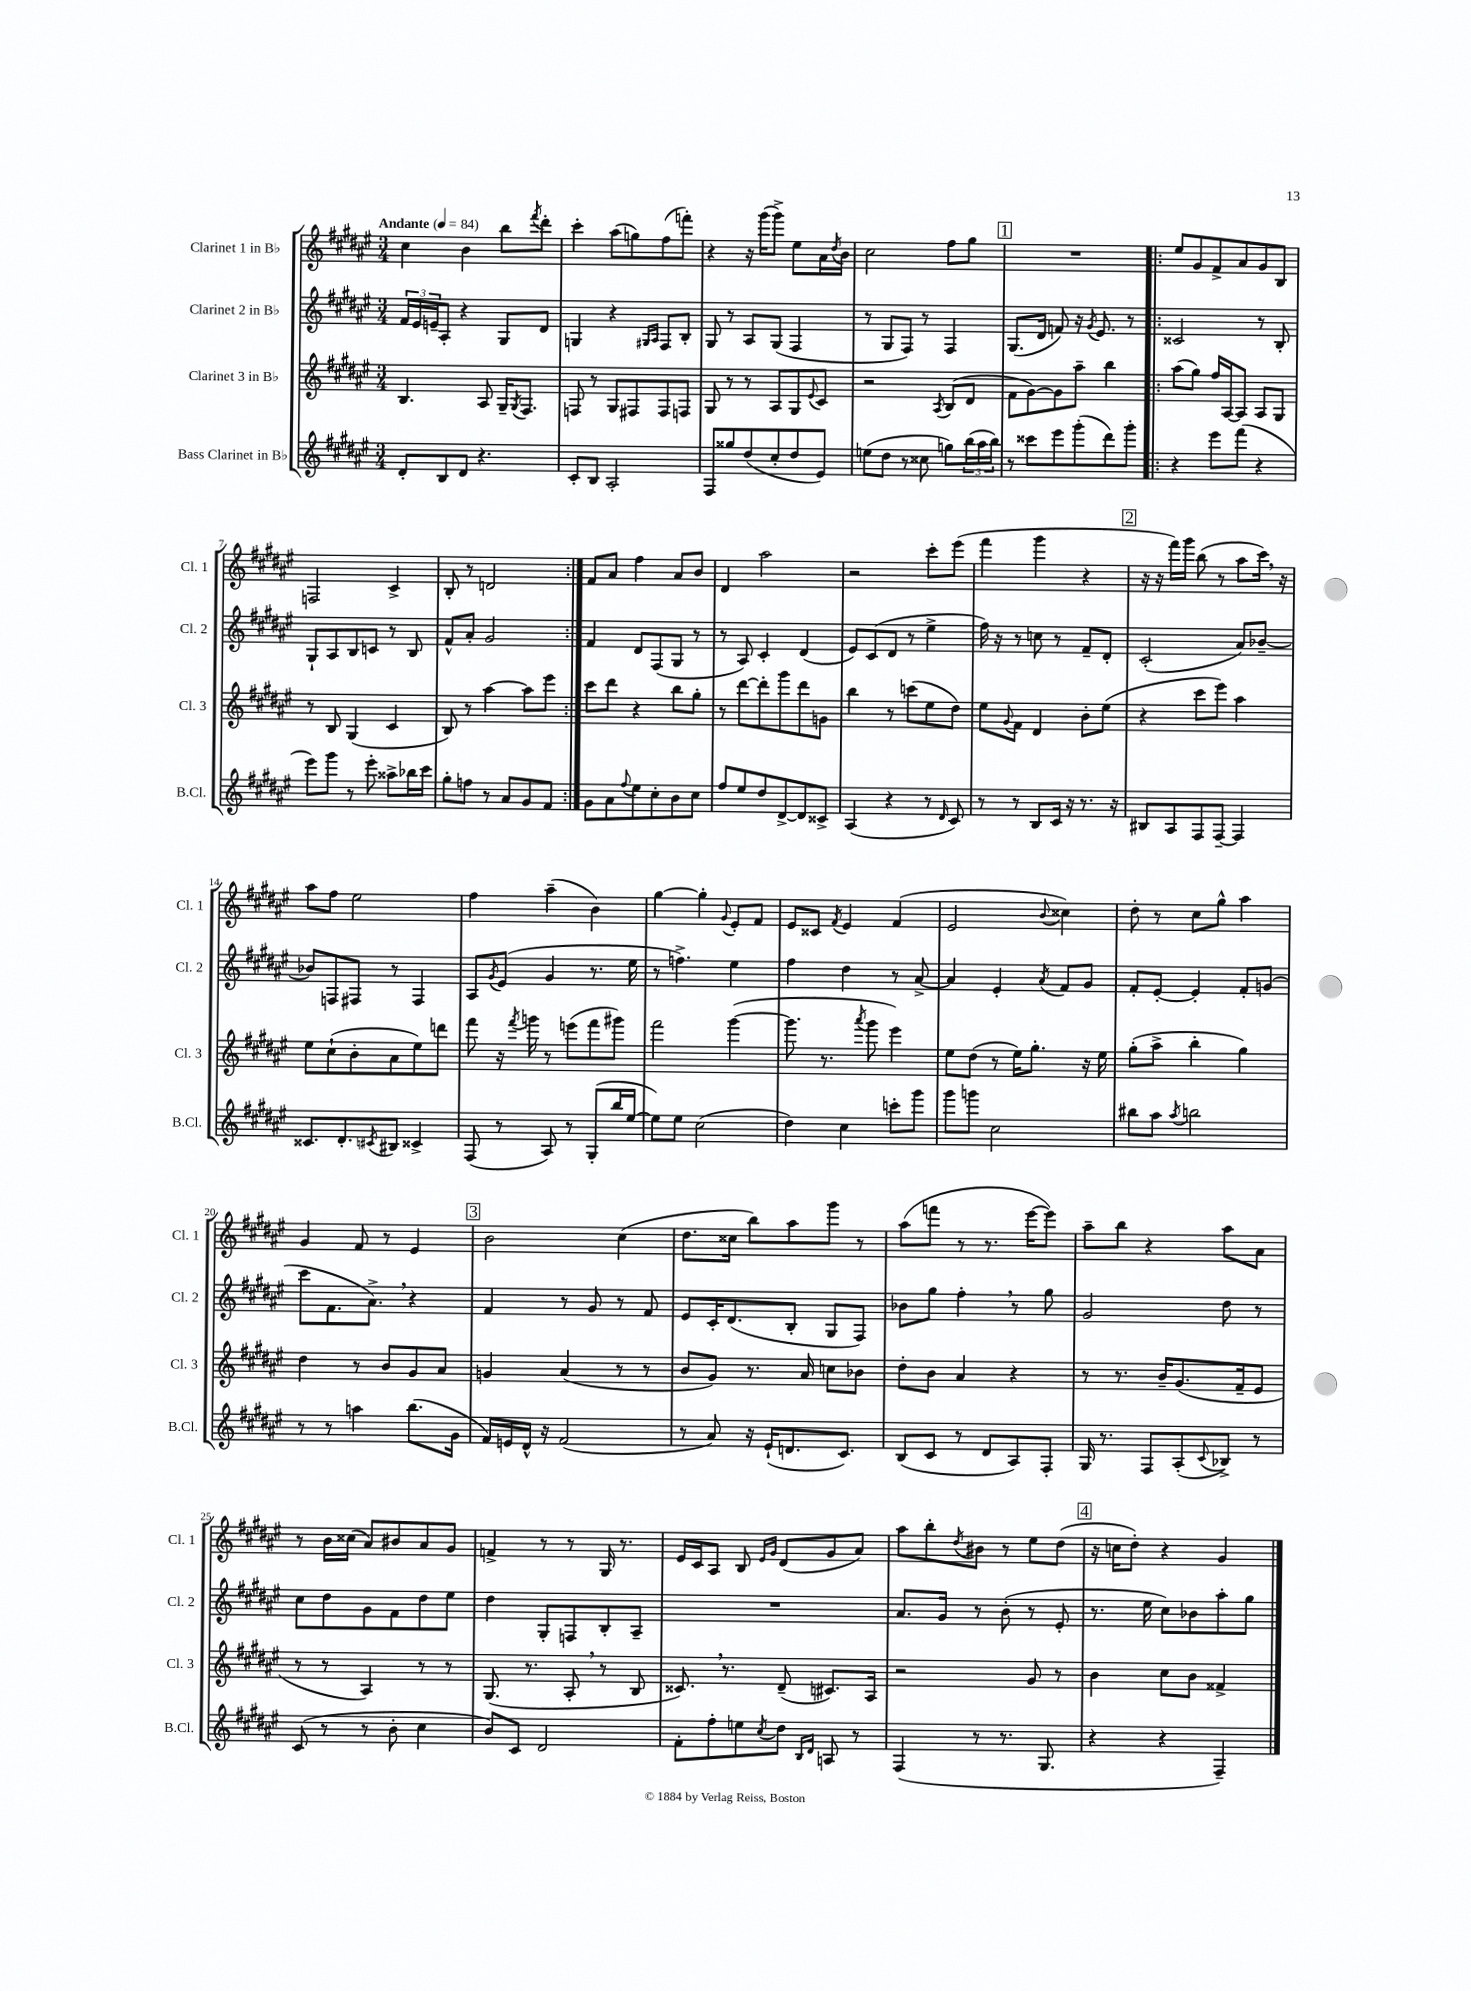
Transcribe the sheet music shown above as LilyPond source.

<<
\new StaffGroup <<
\new Staff = "s0" \with { instrumentName = "Clarinet 1 in Bb" shortInstrumentName = "Cl. 1" } {
    \clef treble \key fis \major \numericTimeSignature \time 3/4 \tempo "Andante" 4 = 84
    cis''4 b'4 b''8 \acciaccatura { fis'''8 } dis'''8-. |
    cis'''4-. ais''8( g''8) fis''8( f'''8-.) |
    r4 r16 gis'''16( gis'''8->) eis''8 ais'16 \acciaccatura { dis''8 } b'16 |
    cis''2 fis''8 gis''8 |
    \mark \markup { \box "1" } R2. |
    \repeat volta 2 { eis''8 gis'8 fis'8-> ais'8 gis'8 b8 |
    f2 cis'4-> |
    b8-. r8 d'2 | }
    fis'8 ais'8 fis''4 ais'8 b'8 |
    dis'4 ais''2 |
    r2 cis'''8-. eis'''8( |
    fis'''4 gis'''4 r4 |
    \mark \markup { \box "2" } r16 r16 fis'''16) gis'''16 b''8( r8 ais''8 cis'''16) \breathe r16 |
    ais''8 fis''8 eis''2 |
    fis''4 ais''4--( b'4) |
    gis''4~ gis''4-. \appoggiatura { gis'8 } eis'8-. fis'8 |
    eis'8 cisis'8 \acciaccatura { fis'8 } eis'4 fis'4( |
    eis'2 \appoggiatura { b'8 } cisis''4) |
    dis''8-. r8 cis''8 gis''8-^ ais''4 |
    gis'4 fis'8 r8 eis'4 |
    \mark \markup { \box "3" } b'2 cis''4( |
    dis''8. cisis''16 b''8) ais''8 gis'''8 r8 |
    ais''8( f'''8 r8 r8. eis'''16~ eis'''8) |
    ais''8-- b''8 r4 ais''8 ais'8 |
    r8 b'16 cisis''16( ais'8) bis'8 ais'8 gis'8 |
    f'4-> r8 r8 gis16 r8. |
    eis'16 cis'16 ais8 b8 \grace { eis'16 gis'16 } dis'8( gis'8 ais'8) |
    ais''8 b''8-. \acciaccatura { dis''8 } bis'8 r8 eis''8 dis''8( |
    \mark \markup { \box "4" } r16 c''16 dis''8-.) r4 gis'4 \bar "|." |
}
\new Staff = "s1" \with { instrumentName = "Clarinet 2 in Bb" shortInstrumentName = "Cl. 2" } {
    \clef treble \key fis \major \numericTimeSignature \time 3/4
    \tuplet 3/2 { fis'16 eis'16 e'16-- } ais8-. r4 gis8 dis'8 |
    g4 r4 \grace { gis16 ais16 } fis8 b8-. |
    gis8 r8 ais8 gis8( fis4 |
    r8 gis8 fis8) r8 fis4 |
    \mark \markup { \box "1" } gis8.( dis'16 f'8) r16 \acciaccatura { gis'8 } eis'8. r8 |
    \repeat volta 2 { cisis'2 r8 b8-. |
    gis8-! ais8 b8 c'8 r8 b8 |
    fis'8-^ ais'8-. gis'2 | }
    fis'4 dis'8 fis8( gis8 r8 |
    r8 ais8) cis'4-. dis'4( |
    eis'8) cis'8( dis'8 r8 eis''4-> |
    fis''16) r16 r8 c''8 r8 fis'8-- dis'8-. |
    \mark \markup { \box "2" } cis'2-.( ais'8) bes'8~-- |
    bes'8 f8 fis8 r8 fis4 |
    ais8 \acciaccatura { gis'8 } eis'8( gis'4 r8. eis''16 |
    r8 f''4.->) eis''4 |
    fis''4 dis''4 r8 ais'8~-> |
    ais'4 eis'4-. \acciaccatura { ais'8 } fis'8 gis'8 |
    fis'8-. eis'8~-. eis'4-. fis'8-. g'8( |
    cis'''8 fis'8. ais'8.->) \breathe r4 |
    \mark \markup { \box "3" } fis'4 r8 gis'8 r8 fis'8 |
    eis'8 cis'16-. dis'8.( b8-. gis8 fis8) |
    bes'8 gis''8 fis''4-. \breathe r8 gis''8 |
    gis'2 dis''8 r8 |
    cis''8 dis''8 gis'8 fis'8 dis''8 eis''8 |
    dis''4 gis8-. f8 b8-. ais8-- |
    R2. |
    ais'8. gis'16 r8 b'8-.( r8 eis'8-. |
    \mark \markup { \box "4" } r8. eis''16 cis''8) bes'8 ais''8-. gis''8 \bar "|." |
}
\new Staff = "s2" \with { instrumentName = "Clarinet 3 in Bb" shortInstrumentName = "Cl. 3" } {
    \clef treble \key fis \major \numericTimeSignature \time 3/4
    b4. ais8 gis16-- \acciaccatura { gis8 } fis8. |
    f8 r8 gis8 fis8 fis8 f8 |
    gis8 r8 r8 ais8 gis8 \appoggiatura { eis'8 } cis'8 |
    r2 \acciaccatura { ais8 } b8( dis'8 |
    \mark \markup { \box "1" } fis'8 gis'8~) gis'8 ais''8-- b''4 |
    \repeat volta 2 { ais''8( gis''8) fis''16 ais16~ ais8 ais8 gis8 |
    r8 b8 gis4( cis'4 |
    b8) r8 ais''4~ ais''8 eis'''8 | }
    cis'''8 dis'''8 r4 b''8 gis''8-. |
    r8 dis'''8~ dis'''8-. gis'''8 dis'''8 g'8 |
    b''4 r8 c'''8( eis''8 dis''8) |
    eis''8 \appoggiatura { gis'8 } fis'8 dis'4 b'8-. eis''8( |
    \mark \markup { \box "2" } r4 cis'''8 eis'''8) ais''4 |
    eis''8 cis''8-!( b'8-. ais'8 eis''8) d'''8 |
    fis'''8 r16 \acciaccatura { fis'''8 } g'''16 r8 e'''8( fis'''8 gis'''8) |
    fis'''2 gis'''4~( |
    gis'''8. r8. \acciaccatura { ais'''8 } gis'''8 eis'''4) |
    eis''8 dis''8( r8 eis''16) gis''8.-. r16 eis''16 |
    gis''8-.( ais''8-> b''4-. gis''4) |
    dis''4 r8 b'8 gis'8 ais'8 |
    \mark \markup { \box "3" } g'4 ais'4( r8 r8 |
    b'8 gis'8) r8. ais'16 c''8 bes'8 |
    dis''8-. b'8 ais'4 r4 |
    r8 r8. b'16-- gis'8.( fis'16-- eis'8 |
    r8 r8 ais4) r8 r8 |
    gis8.( r8. ais8-. \breathe r8 b8 |
    cisis'8.) \breathe r8. dis'8--( cis'8.) ais16 |
    r2 gis'8 r8 |
    \mark \markup { \box "4" } b'4 cis''8 b'8 fisis'4-> \bar "|." |
}
\new Staff = "s3" \with { instrumentName = "Bass Clarinet in Bb" shortInstrumentName = "B.Cl." } {
    \clef treble \key fis \major \numericTimeSignature \time 3/4
    dis'8-. b8 dis'8 r4. |
    cis'8-. b8 ais2-. |
    fis8 gisis''8 dis''8( cis''8-. dis''8 eis'8) |
    e''8( dis''8 r8 cisis''8 g''8) \tuplet 3/2 { b''16( ais''16 b''16) } |
    \mark \markup { \box "1" } r8 cisis'''8 eis'''8 gis'''8-.( dis'''8) gis'''8-. |
    \repeat volta 2 { r4 eis'''8 fis'''8( r4 |
    eis'''8) gis'''8 r8 eis'''8-. aisis''8-> bes''16 cis'''16 |
    gis''8-. f''8 r8 ais'8 gis'8 fis'8 | }
    gis'8 ais'8 \appoggiatura { fis''8 } eis''8 cis''8-. b'8 cis''8 |
    fis''8 eis''8 dis''8 dis'8~-> dis'8 cisis'8-> |
    ais4( r4 r8 \grace { dis'16 } cis'8) |
    r8 r8 b8 cis'16 r16 r8. r16 |
    \mark \markup { \box "2" } bis8 ais8 fis8 fis8~-- fis4 |
    cisis'8. dis'8.-. \acciaccatura { cis'8 } bis8 cisis'4-> |
    fis8( r8 ais8) r8 gis8-.( b''16 eis''16~ |
    eis''8) eis''8 cis''2( |
    dis''4) cis''4 c'''8-. gis'''8 |
    gis'''8 g'''8 cis''2 |
    bis''8 ais''8 \acciaccatura { ais''8 } b''2 |
    r8 r8 a''4 b''8.( gis'16 |
    \mark \markup { \box "3" } fis'16) e'16 dis'16-^ r16 fis'2( |
    r8 ais'8) r16 eis'16-!( d'8. cis'8.) |
    b8( cis'8 r8 dis'8 ais8) fis8-. |
    gis16 r8. fis8 ais8-.( \appoggiatura { cis'8 } bes8->) r8 |
    cis'8( r8 r8 b'8-. cis''4 |
    b'8) cis'8 dis'2 |
    fis'8-. fis''8-. e''8 \acciaccatura { cis''8 } dis''8 \grace { b16 dis'16 } a8 r8 |
    fis4( r8 r8. gis8. |
    \mark \markup { \box "4" } r4 r4 fis4--) \bar "|." |
}
>>
>>
